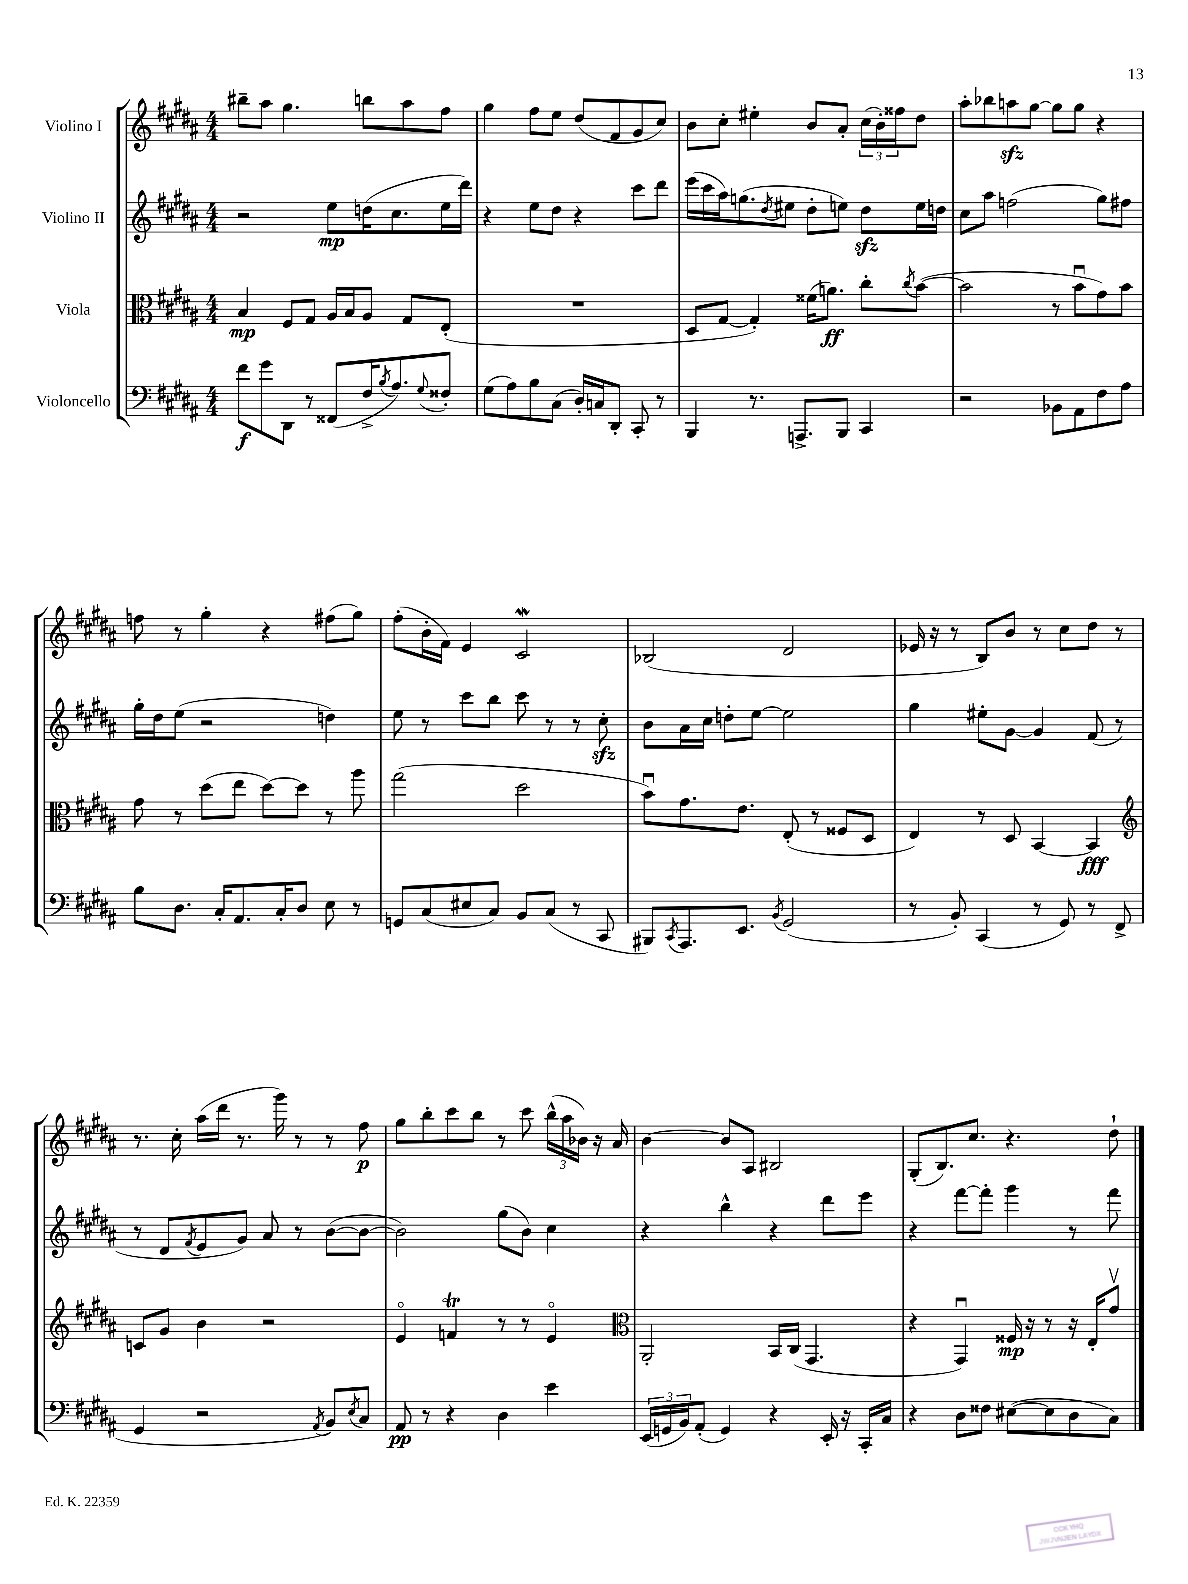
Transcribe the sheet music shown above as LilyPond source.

<<
\new StaffGroup <<
\new Staff = "s0" \with { instrumentName = "Violino I" } {
    \clef treble \key b \major \numericTimeSignature \time 4/4
    bis''8-- ais''8 gis''4. b''8 ais''8 fis''8 |
    gis''4 fis''8 e''8 dis''8( fis'8 gis'8 cis''8) |
    b'8 cis''8-. eis''4-. b'8 ais'8-. \tuplet 3/2 { cis''16( b'16-.) fisis''16 } dis''8 |
    ais''8-. bes''8 a''8\sfz gis''8~ gis''8 gis''8 r4 |
    f''8 r8 gis''4-. r4 fis''8( gis''8) |
    fis''8-.( b'16-. fis'16) e'4 cis'2\mordent |
    bes2( dis'2 |
    ees'16 r16 r8 b8) b'8 r8 cis''8 dis''8 r8 |
    r8. cis''16-. ais''16( dis'''16 r8. gis'''16) r8 r8 fis''8\p |
    gis''8 b''8-. cis'''8 b''8 r8 cis'''8 \tuplet 3/2 { b''16-^( ais''16 bes'16) } r16 ais'16 |
    b'4~ b'8 ais8 bis2 |
    gis8-.( b8.) cis''8. r4. dis''8-! \bar "|." |
}
\new Staff = "s1" \with { instrumentName = "Violino II" } {
    \clef treble \key b \major \numericTimeSignature \time 4/4
    r2 e''8\mp d''16( cis''8. e''16 dis'''16) |
    r4 e''8 dis''8 r4 cis'''8 dis'''8 |
    e'''16( cis'''16 ais''16) g''8.( \acciaccatura { dis''8 } eis''8 dis''8-. e''8) dis''8\sfz e''16 d''16 |
    cis''8 ais''8 f''2( gis''8) fis''8 |
    gis''16-. dis''16 e''8( r2 d''4) |
    e''8 r8 cis'''8 b''8 cis'''8 r8 r8 cis''8-.\sfz |
    b'8 ais'16 cis''16 d''8-. e''8~ e''2 |
    gis''4 eis''8-. gis'8~ gis'4 fis'8( r8 |
    r8 dis'8 \acciaccatura { fis'8 } e'8 gis'8) ais'8 r8 b'8~( b'8~ |
    b'2) gis''8( b'8) cis''4 |
    r4 b''4-^ r4 dis'''8 e'''8 |
    r4 fis'''8~ fis'''8-. gis'''4 r8 fis'''8 \bar "|." |
}
\new Staff = "s2" \with { instrumentName = "Viola" } {
    \clef alto \key b \major \numericTimeSignature \time 4/4
    b4\mp fis8 gis8 ais16 b16 ais8 gis8 e8-.( |
    R1 |
    dis8 gis8~ gis4-.) fisis'16( a'8.\ff) cis''8-. \acciaccatura { cis''8 } b'8~( |
    b'2 r8 b'8\downbow gis'8) b'8 |
    gis'8 r8 dis''8( e''8 dis''8~) dis''8 r8 ais''8 |
    gis''2( dis''2 |
    b'8\downbow) gis'8. e'8. e8-.( r8 fisis8 dis8 |
    e4) r8 dis8 b,4~ b,4\fff |
    \clef treble c'8 gis'8 b'4 r2 |
    e'4\flageolet f'4\trill r8 r8 e'4\flageolet |
    \clef alto ais,2-. b,16 cis16( gis,4. |
    r4 gis,4\downbow) fisis16\mp r16 r8 r16 e16-. gis'8\upbow \bar "|." |
}
\new Staff = "s3" \with { instrumentName = "Violoncello" } {
    \clef bass \key b \major \numericTimeSignature \time 4/4
    fis'8\f gis'8 dis,8 r8 fisis,8( fis16-> \acciaccatura { b8 } ais8.) \appoggiatura { gis8 } fisis8-. |
    gis8( ais8) b8 cis8( dis16-.) c16 dis,8-. cis,8-. r8 |
    b,,4 r8. a,,8.-> b,,8 cis,4 |
    r2 bes,8 ais,8 fis8 ais8 |
    b8 dis8. cis16-. ais,8. cis16-. dis8 e8 r8 |
    g,8 cis8( eis8 cis8) b,8 cis8( r8 cis,8 |
    bis,,8) \acciaccatura { cis,8 } ais,,8. e,8. \acciaccatura { b,8 } gis,2( |
    r8 b,8-.) cis,4( r8 gis,8) r8 fis,8->( |
    gis,4 r2 \acciaccatura { ais,8 } b,8) \acciaccatura { e8 } cis8 |
    ais,8\pp r8 r4 dis4 e'4 |
    \tuplet 3/2 { e,16( g,16 b,16) } ais,8-.( g,4) r4 e,16-. r16 cis,16-. cis16 |
    r4 dis8 fisis8 eis8~( eis8 dis8 cis8) \bar "|." |
}
>>
>>
\layout { \context { \Score \remove "Bar_number_engraver" } }
